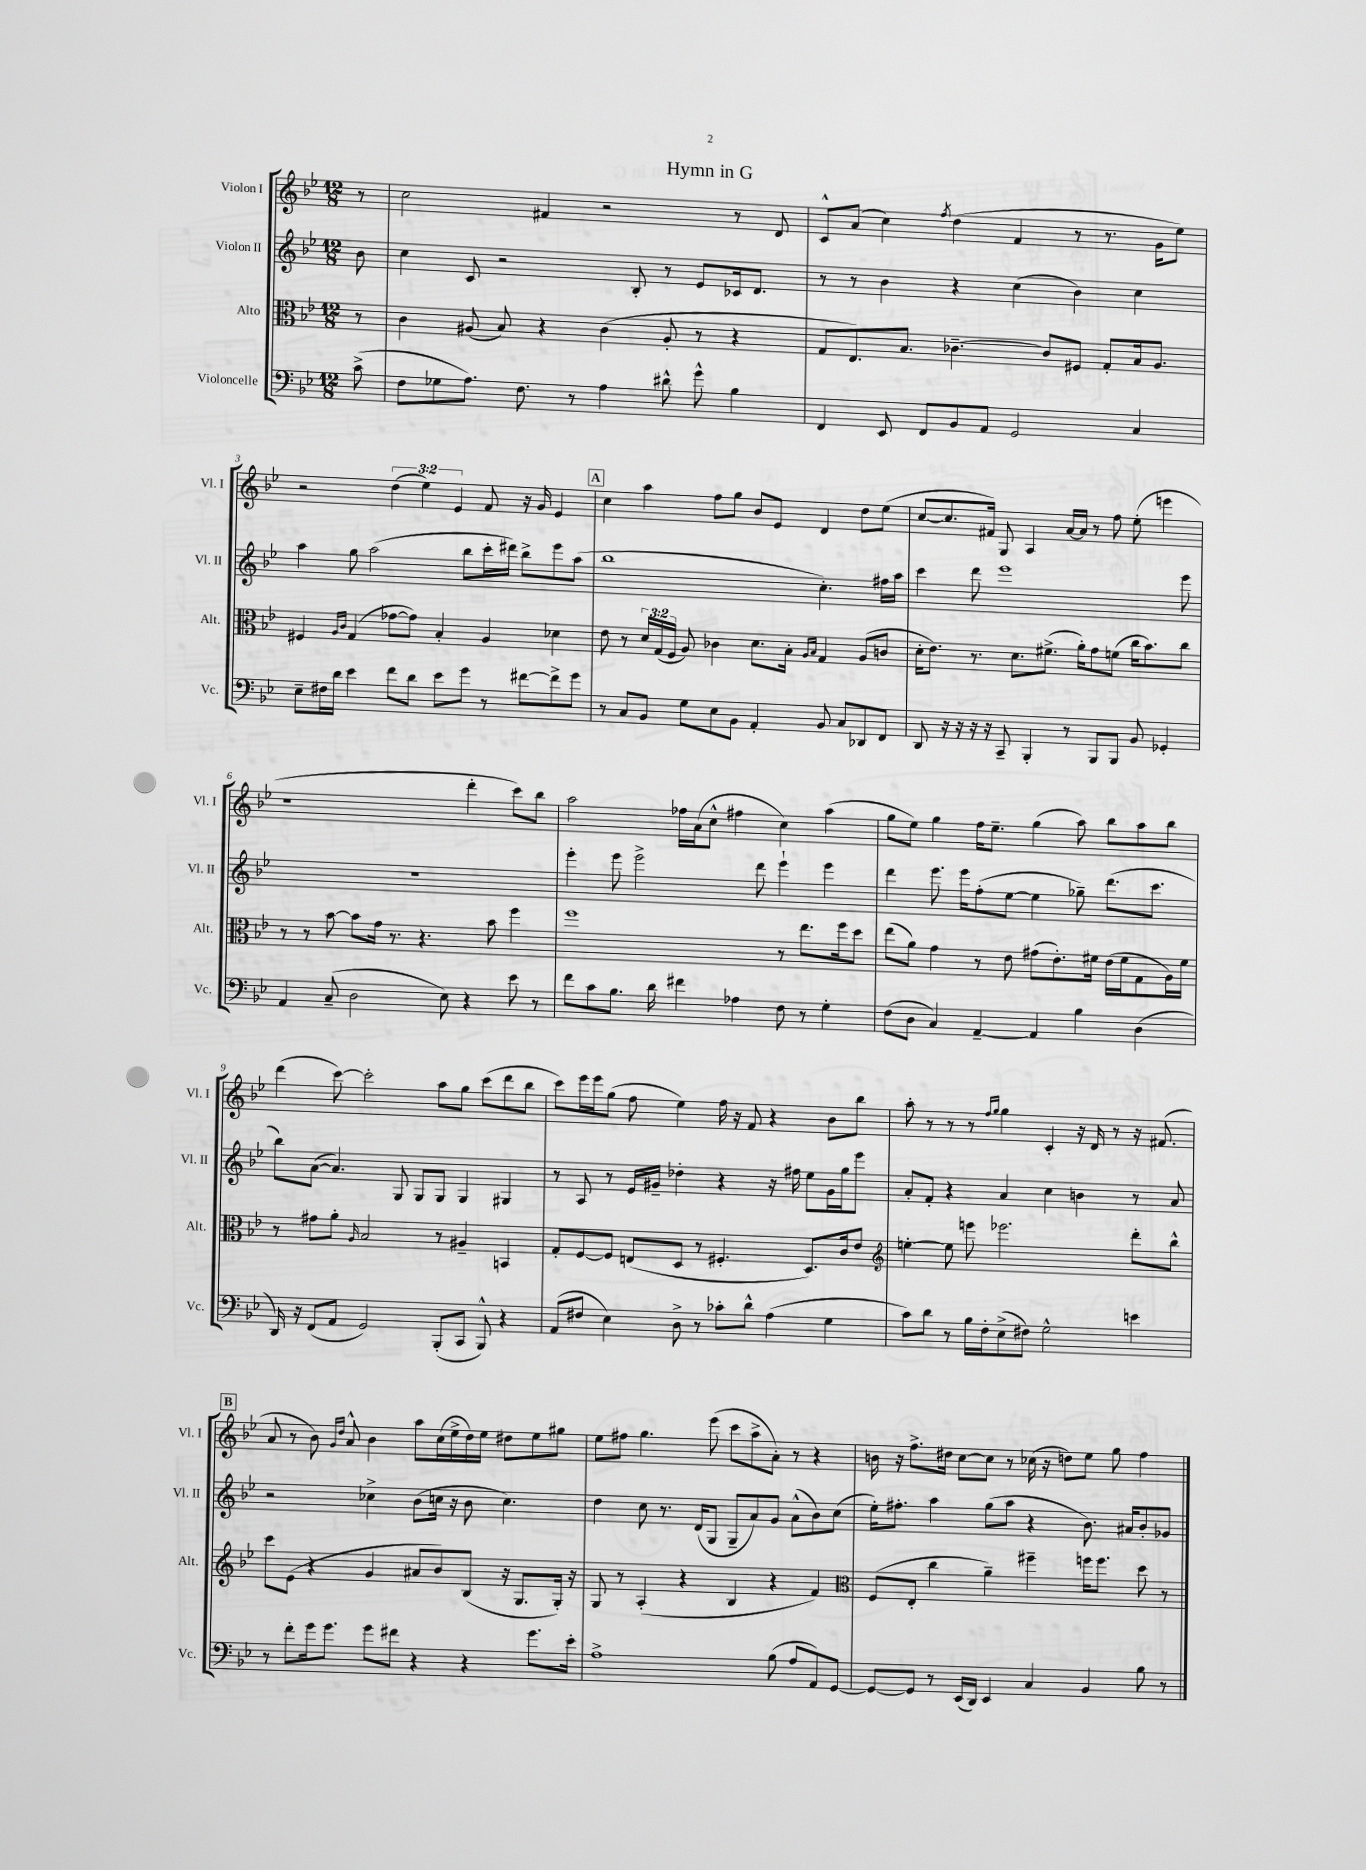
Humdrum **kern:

**kern	**kern	**kern	**kern
*staff4	*staff3	*staff2	*staff1
*clefF4	*clefC3	*clefG2	*clefG2
*k[b-e-]	*k[b-e-]	*k[b-e-]	*k[b-e-]
*M12/8	*M12/8	*M12/8	*M12/8
(8c^	8r	8b-	8r
=	=	=	=
8F	4c	4cc	2cc
8G-	.	.	.
8.A)	(8A#	8c	.
.	8B-)	2r	.
8.F	.	.	.
.	4r	.	4f#
8r	.	.	.
4A	(4c	.	2r
.	.	8B-'	.
8d#^^	8A#'	8r	.
8g^^	8r	8e-	.
4B-	4r	16c-	8r
.	.	8.d	.
.	.	.	8d
=	=	=	=
4FF	8G	8r	8c^^
.	8.E-)	8r	(8a
8EE-	.	4b-	4cc)
.	8.B-	.	.
8FF	.	.	.
.	.	.	8qff
8BB-	[4.c-~	4r	(4dd
8AA	.	.	.
2GG	.	(4cc	4f
.	8c-]	.	.
.	8F#	4b-)	8r
.	8G'	.	8.r
4C	16B-	4cc	.
.	8.A	.	16g
.	.	.	8ee-)
=	=	=	=
8E-~	4F#	4aa	2r
16F#	.	.	.
16d	.	.	.
.	16qqA	.	.
.	16qqc	.	.
4e-	(4G	8gg	.
.	.	(2aa	.
8f	[8g-	.	(6dd
8d	8g-])	.	.
.	.	.	6ee-)
8e-	4B-'	.	.
.	.	.	6e-
8g	.	8bb-	.
8r	4A	16ccc'	8f
.	.	16ddd#)	.
[8f#	.	8bb-^	16r
.	.	.	16g
8f#^]	4d-	8eee-	4e-
8g	.	(8aa	.
=	=	=	=
8r	8e-	1bb-	4cc
8C	8r	.	.
8BB-	24d	.	4aa
.	(24G	.	.
.	24F	.	.
8G	8A)	.	.
8E-	4c-	.	8ff
8BB-	.	.	8gg
4AA'	8.d	.	8b-
.	.	.	8e-
.	16B-'	.	.
.	16qqA	.	.
.	16qqB-	.	.
8BB-	4G	4.cc')	4d
8C	.	.	.
8DD-	(8A	.	8dd
8FF	8c	16ff#	(8ee-
.	.	16aa	.
=	=	=	=
8DD	16d'	4ccc	[8cc
.	8.e-)	.	.
16r	.	.	8.cc]
16r	.	.	.
16r	8.r	8ddd	.
16r	.	.	16f#)
8CC~	.	1eee-	8G
.	8.d	.	.
4BBB-'	.	.	4A
.	(8.f#^	.	.
8r	.	.	[16a
.	16a')	.	16a]
8BBB-	8g	.	8r
8BBB-	(8f	.	8ff
8BB-	16cc	.	(8ee-'
.	8.b-)	.	.
4GG-'	.	.	4eee
.	8cc	8eee-	.
=	=	=	=
4AA	8r	1.r	1r
.	8r	.	.
(8C~	[8b-	.	.
2D	8b-]	.	.
.	16g	.	.
.	8.r	.	.
.	4.r	.	.
8E-)	.	.	.
4r	.	.	4ddd'
.	8b-	.	.
8e-	4ff	.	8ccc)
8r	.	.	8bb-
=	=	=	=
8f	1ff	4eee-'	2aa
8c	.	.	.
8.B-	.	8eee-	.
.	.	2eee-^	.
16d	.	.	.
4f#	.	.	16ff-
.	.	.	(16a
.	.	.	8cc^^
4A-	.	.	4ff#
.	.	8ddd	.
8F	8r	4eee-`	4cc)
8r	8.ee-	.	.
4G'	.	4eee-	(4aa
.	16ff	.	.
.	8dd	.	.
=	=	=	=
(8F	(8ee-	4ddd	8gg
8D	8a)	.	8ee-)
4C)	4g	8.eee-	4gg
.	.	16eee-	.
[4AA~	8r	(8ff'	16ff
.	.	.	8.ee-~
.	8e-	[8ee-	.
4AA]	(8g#	4ee-]	(4gg
.	8.e-')	.	.
4B-	.	8gg-~)	8aa)
.	16f#	.	.
.	(16e-	(8.ddd	8bb-
.	16f#	.	.
(4D	8G	.	8aa
.	.	8.ccc	.
.	16A)	.	8bb-
.	16f#	.	.
=	=	=	=
16DD)	8r	8bb-)	(4ddd
16r	.	.	.
(8FF	8g#	([8a	.
8AA	8a'	4.a])	[8ccc)
.	16qqA	.	.
2GG)	2B-	.	2ccc']
.	.	8G	.
.	.	8G	.
(8BBB-'	8r	8G	8aa
8CC	4A#~	4G	8gg
8BBB-^^)	.	.	(8ccc
4r	4BB	4G#	8ddd
.	.	.	8bb-
=	=	=	=
(8AA	8G'	8r	8ccc)
8F#	[8F	8A	16eee-
.	.	.	16eee-
4E-)	8F]	8r	(8gg
.	(8E	16e-	8ff
.	.	16g#~	.
8D^	8D	4dd-'	4ee-)
8r	8r	.	.
8c-'	4.F#'	4r	16ff
.	.	.	16r
8d^^	.	.	8f
(4A	.	16r	4r
.	.	16ff#	.
.	8.D)	8ee-	.
4G	.	16g#	8b-
.	16c	16gg	.
.	8e-	8eee-	8bb-
=	=	=	=
*	*clefG2	*	*
8c)	[4ee'	8a'	8aa'
8d	.	8f'	8r
8r	8ee]	4r	8r
16B-	8eee	.	8r
16F'	.	.	.
.	.	.	16qqff
.	.	.	16qqgg
(8E-^	2.eee-	4a	4gg
8F#)	.	.	.
2G^^	.	4cc	4c'
.	.	4b	16r
.	.	.	16d
.	.	.	8r
4e	8ddd'	8r	16r
.	.	.	(8.f#
.	8bb-^^	8a	.
=	=	=	=
8r	8ccc	2r	8a
8f'	(8e-	.	8r
16g	4r	.	8b-)
8.g	.	.	.
.	.	.	16qqg
.	.	.	16qqdd
.	.	.	8a^^
8g	4g	4cc-^	4b-
8f#	.	.	.
4r	8a#	(8b-	8aa
.	8b-)	16cc	(16cc
.	.	16r	16ee-^
4r	(8B-	8b-	16dd)
.	.	.	16ee-
.	16r	4.cc)	8dd#
.	8.G	.	.
8.g	.	.	8ee-
.	16G')	.	8gg#
16e-'	16r	.	.
=	=	=	=
1A^	8G	4dd	8ee-
.	8r	.	8ff#
.	(4A'	8cc	4.gg
.	.	8.r	.
.	4r	.	.
.	.	(16d	.
.	.	8G	(8eee-
.	4B-	8G~	8ccc
.	.	8a)	8aa^
(8B-	4r	8g	8a')
8A	.	(8a^^	8r
8AA)	4f)	8b-)	4r
[8GG	.	(8cc	.
=	=	=	=
*	*clefC3	*	*
8GG_	(8F	16ee-')	16b
.	.	8.ff#'	16r
8GG]	8E-'	.	8.ff^
8r	4cc	4aa	.
.	.	.	16dd#
(16EE-	.	.	[8cc
16DD)	.	.	.
4EE-	4a~)	(8gg	8cc]
.	.	8aa	8r
4C	4ff#~	4r	(16cc-
.	.	.	16r
.	.	.	8dd)
4BB-	16ff	8.b-)	8ee-
.	8.ff	.	.
.	.	.	8gg
.	.	16a#	.
8B-	8dd	8b-'	4ff
8r	8r	8g-	.
==	==	==	==
*-	*-	*-	*-
